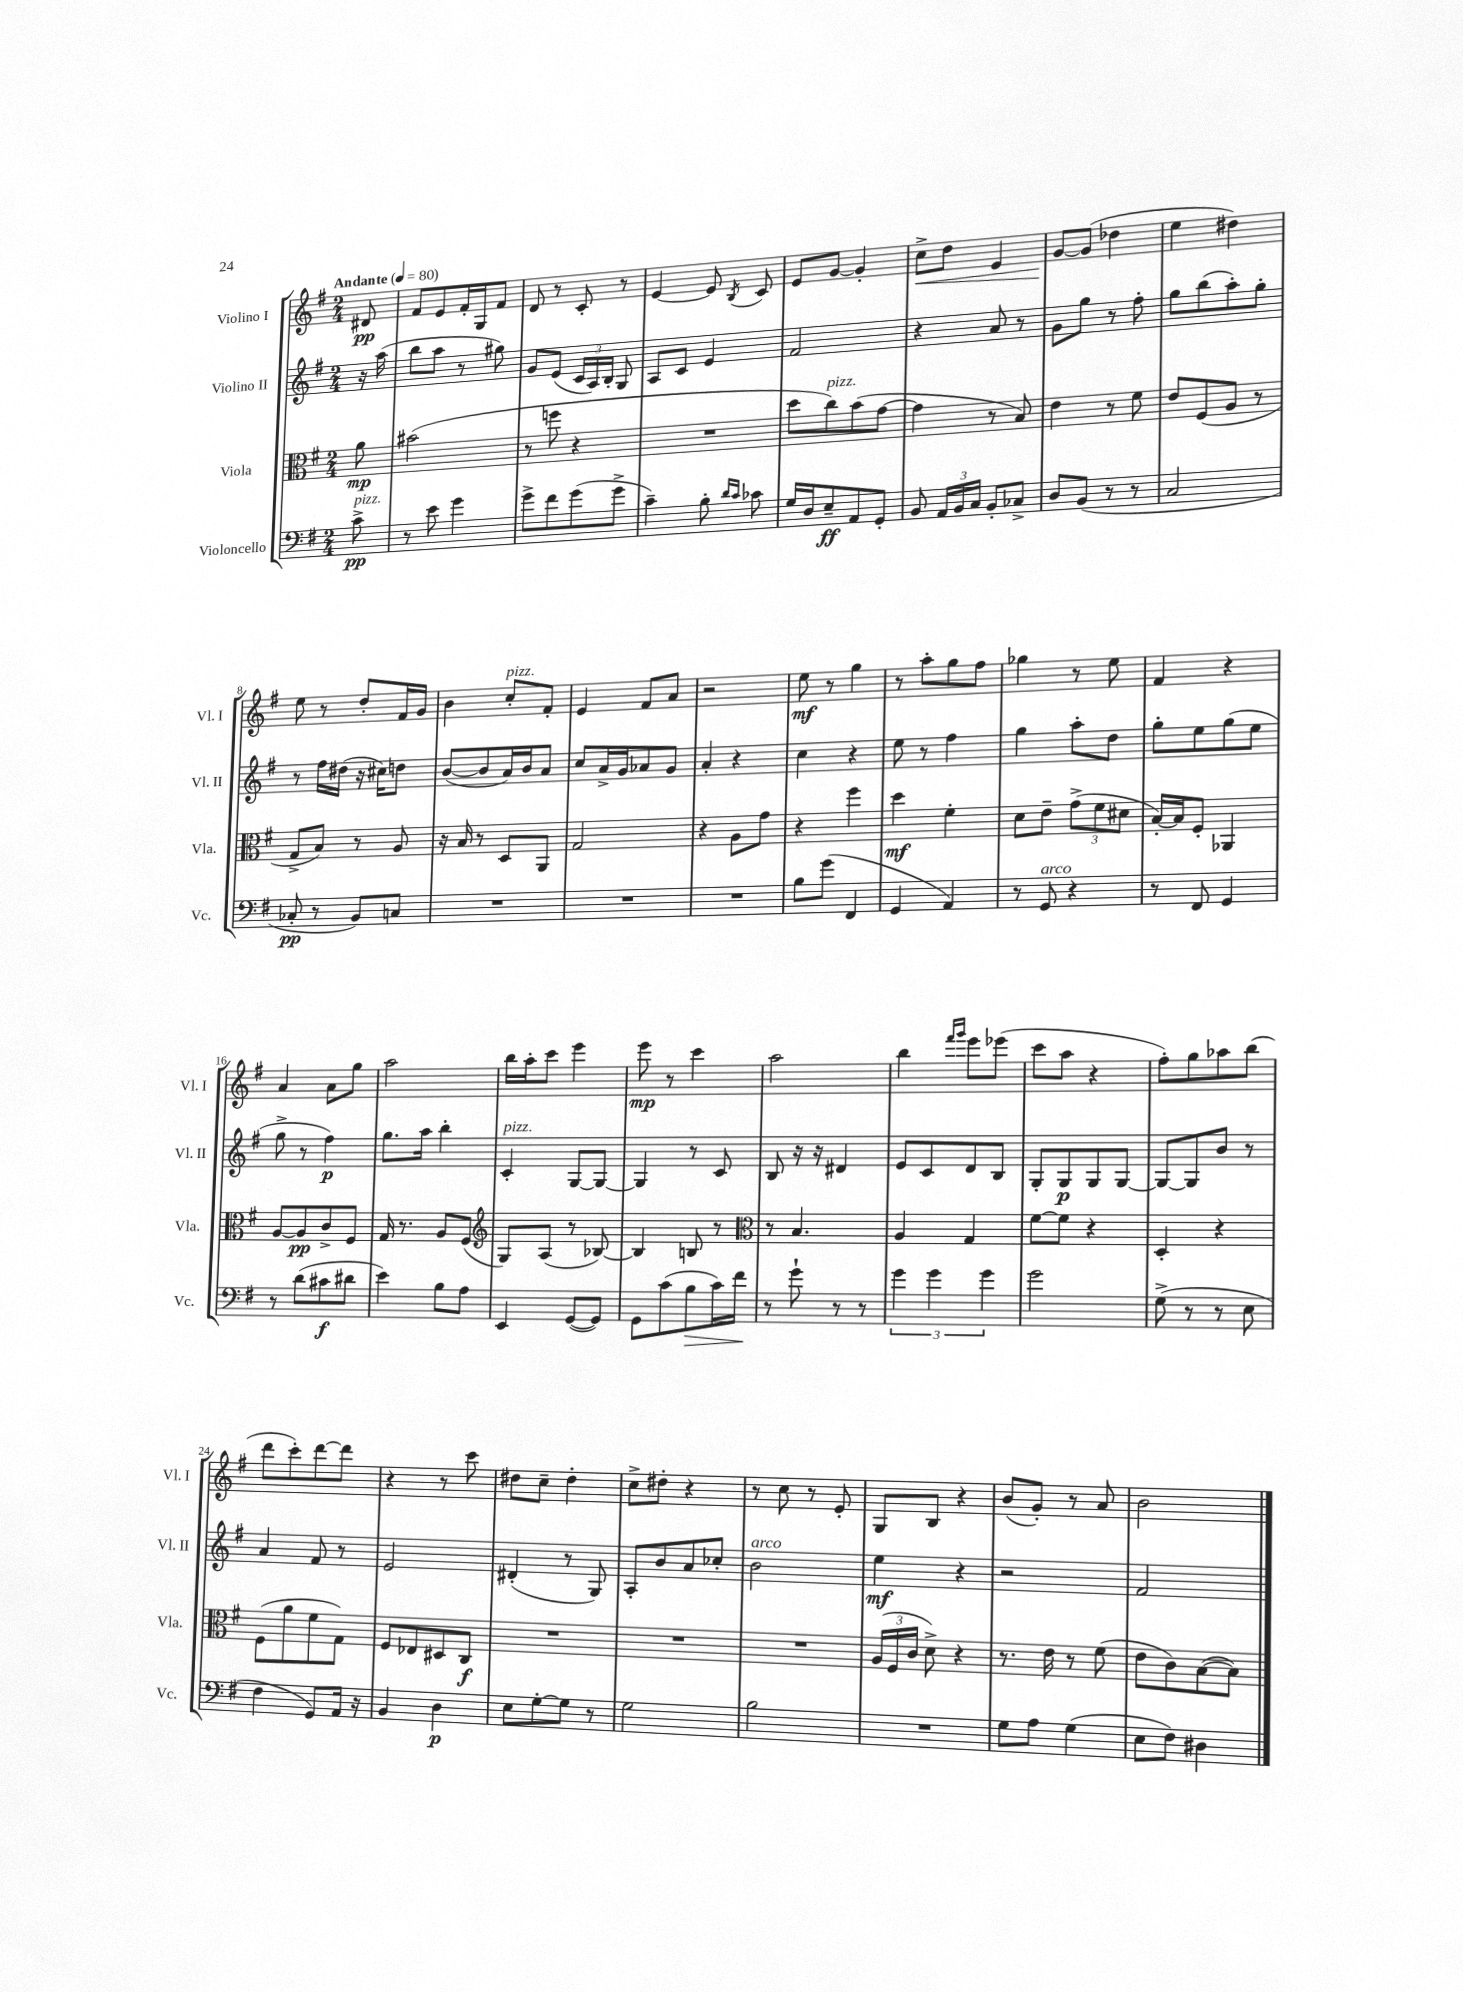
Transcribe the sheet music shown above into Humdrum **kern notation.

**kern	**kern	**kern	**kern
*staff4	*staff3	*staff2	*staff1
*clefF4	*clefC3	*clefG2	*clefG2
*k[f#]	*k[f#]	*k[f#]	*k[f#]
*M2/4	*M2/4	*M2/4	*M2/4
*MM80	*MM80	*MM80	*MM80
8c^	8a	16r	8d#
.	.	(16aa	.
=	=	=	=
8r	(2b#	8bb	8f#
8e	.	8aa	8e
4g	.	8r	16f#'
.	.	.	16G
.	.	8gg#)	8f#
=	=	=	=
8g^	8r	8g	8d
8f#	8ff	(8e	8r
(8g	4r	24c	8c'
.	.	24A)	.
.	.	24B'	.
8g^	.	8G	8r
=	=	=	=
4c~)	2r	8A	[4e
.	.	8c	.
8B'	.	4e	8e]
16qqd	.	.	.
16qqc	.	.	8qB
8c-	.	.	8c
=	=	=	=
16G	8dd	2f#	8e
16D	.	.	.
8E~	8cc)	.	[8g
8AA	(8b	.	4g']
8GG'	[8g	.	.
=	=	=	=
8BB	4g]	4r	8cc^
24AA	.	.	8dd
24BB	.	.	.
24C	.	.	.
8BB'	8r	8a	4e
8C-^	8B)	8r	.
=	=	=	=
8D	4e	8g	[8g
(8BB	.	8gg	(8g]
8r	8r	8r	4dd-
8r	8f#	8ff#'	.
=	=	=	=
2C	8e	8gg	4ee
.	(8F#	(8bb	.
.	8A	8aa')	4dd#)
.	8r	8gg'	.
=	=	=	=
8C-'	8G^	8r	8ee
8r	8B)	16ff#	8r
.	.	(16dd#	.
8BB)	8r	16r	8dd'
.	.	16cc#)	.
8C	8A	8dd	16f#
.	.	.	16g
=	=	=	=
2r	16r	([8b	4b
.	16B	.	.
.	8r	8b]	.
.	8D	16a)	8cc'
.	.	16b	.
.	8AA	8a	8f#'
=	=	=	=
2r	2G	8cc	4e
.	.	16a^	.
.	.	16g	.
.	.	8a-	8f#
.	.	8g	8a
=	=	=	=
2r	4r	4a'	2r
.	8A	4r	.
.	8g	.	.
=	=	=	=
8B	4r	4cc	8ee
(8g	.	.	8r
4FF#	4ff#	4r	4gg
=	=	=	=
4GG	4dd	8ee	8r
.	.	8r	8aa'
4AA)	4f#'	4ff#	8gg
.	.	.	8ff#
=	=	=	=
8r	8d	4gg	4gg-
8GG	8e~	.	.
4r	(12g^	8aa'	8r
.	12f#	.	.
.	.	8dd	8ee
.	12d#	.	.
=	=	=	=
8r	[16B')	8gg'	4f#
.	16B]	.	.
8FF#	8F#'	8ee	.
4GG	4AA-	(8gg	4r
.	.	8ee	.
=	=	=	=
8r	[8A	8gg^	4a
(8d	8A]	8r	.
8c#	8c^	4ff#)	8a
8d#	8F#	.	8gg
=	=	=	=
4e)	16G	8.gg	2aa
.	8.r	.	.
.	.	16aa	.
8B	8A	4bb'	.
8A	(8F#	.	.
=	=	=	=
*	*clefG2	*	*
4EE	8G)	4c'	16bb
.	.	.	16aa'
.	(8A	.	8ccc
([8GG	8r	[8G	4eee
8GG])	[8B-)	8G_	.
=	=	=	=
8GG	4B-]	4G]	8eee
(8c	.	.	8r
8B	8B	8r	4ccc
16c)	8r	8c	.
16f#	.	.	.
=	=	=	=
*	*clefC3	*	*
8r	8r	8B	2aa
8g`	4.B	16r	.
.	.	16r	.
8r	.	4d#	.
8r	.	.	.
=	=	=	=
6g	4A	8e	4bb
.	.	8c	.
6g	.	.	.
.	.	.	16qqfff#
.	.	.	16qqggg
.	4G	8d	8eee
6g	.	.	.
.	.	8B	(8eee-
=	=	=	=
2g	[8f#	8G'	8ccc
.	8f#]	8G	8aa
.	4r	8G	4r
.	.	[8G	.
=	=	=	=
(8G^	4D'	8G_	8ff#')
8r	.	8G]	8gg
8r	4r	8b	8aa-
8E	.	8r	(8bb
=	=	=	=
4F#	(8F#	4a	8ddd
.	8a	.	8ccc')
8GG)	8f#	8f#	[8ddd
16AA	8G)	8r	8ddd]
16r	.	.	.
=	=	=	=
4BB	8F#	2e	4r
.	8E-	.	.
4D	8D#	.	8r
.	8C	.	8ccc
=	=	=	=
8E	2r	(4d#'	8dd#
[8G'	.	.	8cc~
8G]	.	8r	4dd#'
8r	.	8G)	.
=	=	=	=
2G	2r	8A'	8cc^
.	.	8b	8dd#'
.	.	8a	4r
.	.	8cc-'	.
=	=	=	=
2B	2r	2b	8r
.	.	.	8cc
.	.	.	8r
.	.	.	8e'
=	=	=	=
2r	(24A	4ee	8G
.	24F#	.	.
.	24c	.	.
.	8d^)	.	8B
.	4r	4r	4r
=	=	=	=
8G	8.r	2r	(8b
8A	.	.	8g')
.	16e	.	.
(4G	8r	.	8r
.	(8f#	.	8a
=	=	=	=
8E	8e	2f#	2b
8F#)	8c)	.	.
4D#	([8B	.	.
.	8B])	.	.
==	==	==	==
*-	*-	*-	*-
